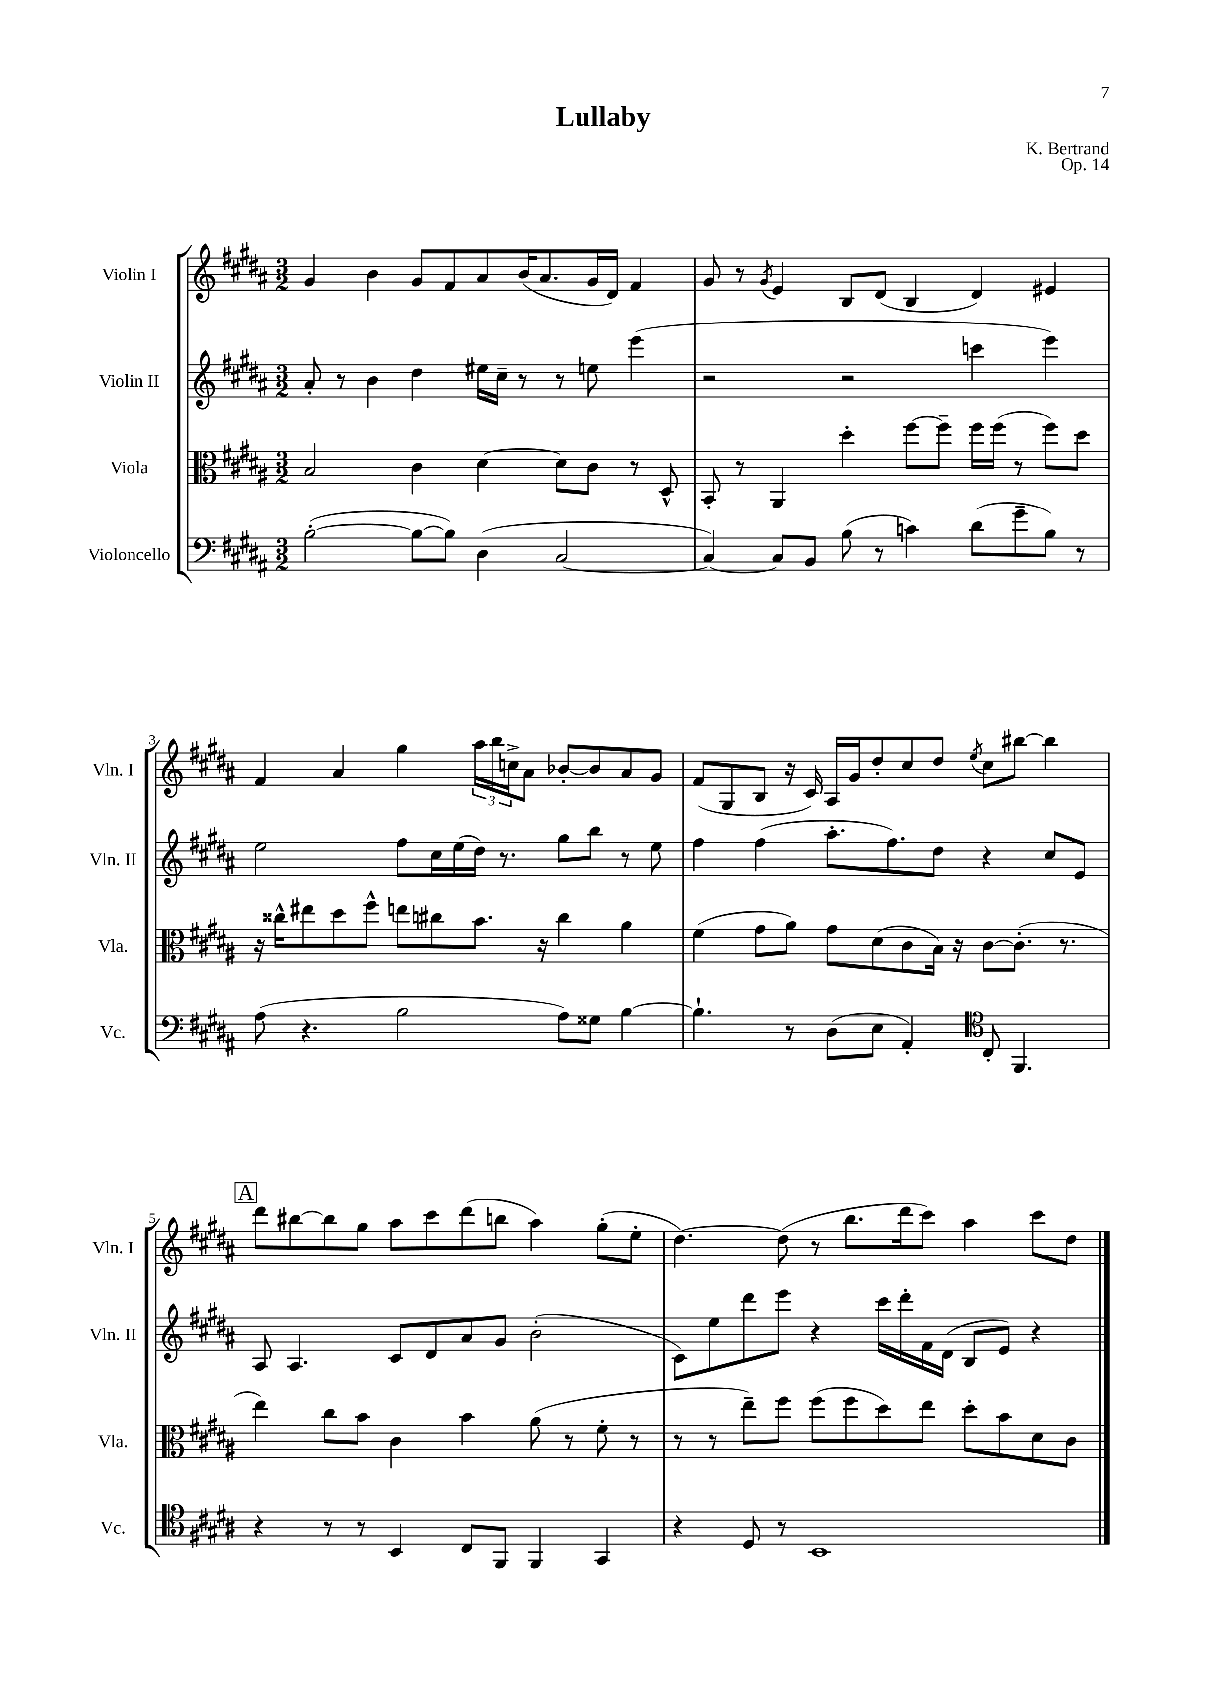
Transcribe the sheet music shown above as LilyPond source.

\header { title = "Lullaby" composer = "K. Bertrand" opus = "Op. 14" }
<<
\new StaffGroup <<
\new Staff = "s0" \with { instrumentName = "Violin I" shortInstrumentName = "Vln. I" } {
    \clef treble \key b \major \numericTimeSignature \time 3/2
    gis'4 b'4 gis'8 fis'8 ais'8 b'16( ais'8. gis'16 dis'16) fis'4 |
    gis'8 r8 \acciaccatura { gis'8 } e'4 b8 dis'8( b4 dis'4) eis'4 |
    fis'4 ais'4 gis''4 \tuplet 3/2 { ais''16 b''16 c''16-> } ais'8 bes'8~-. bes'8 ais'8 gis'8 |
    fis'8( gis8 b8 r16 cis'16) ais16 gis'16 dis''8-. cis''8 dis''8 \acciaccatura { e''8 } cis''8 bis''8~ bis''4 |
    \mark \markup { \box "A" } dis'''8 bis''8~ bis''8 gis''8 ais''8 cis'''8 dis'''8( b''8 ais''4) gis''8-.( e''8-. |
    dis''4.~) dis''8( r8 b''8. dis'''16 cis'''8) ais''4 cis'''8 dis''8 \bar "|." |
}
\new Staff = "s1" \with { instrumentName = "Violin II" shortInstrumentName = "Vln. II" } {
    \clef treble \key b \major \numericTimeSignature \time 3/2
    ais'8-. r8 b'4 dis''4 eis''16 cis''16-- r8 r8 e''8 e'''4( |
    r2 r2 c'''4 e'''4) |
    e''2 fis''8 cis''16 e''16( dis''16) r8. gis''8 b''8 r8 e''8 |
    fis''4 fis''4( ais''8.-. fis''8.) dis''8 r4 cis''8 e'8 |
    \mark \markup { \box "A" } ais8 ais4. cis'8 dis'8 ais'8 gis'8 b'2-.( |
    cis'8) e''8 dis'''8 e'''8 r4 cis'''16 dis'''16-. fis'16 dis'16( b8 e'8) r4 \bar "|." |
}
\new Staff = "s2" \with { instrumentName = "Viola" shortInstrumentName = "Vla." } {
    \clef alto \key b \major \numericTimeSignature \time 3/2
    b2 cis'4 dis'4~ dis'8 cis'8 r8 dis8-^ |
    b,8-. r8 ais,4 dis''4-. fis''8~ fis''8-- fis''16 fis''16( r8 fis''8) dis''8 |
    r16 cisis''16-^ eis''8 dis''8 fis''8-^ e''8 cis''8 b'8. r16 cis''4 ais'4 |
    fis'4( gis'8 ais'8) gis'8 dis'8( cis'8 b16) r16 cis'8~ cis'8.-.( r8. |
    \mark \markup { \box "A" } e''4) cis''8 b'8 cis'4 b'4 ais'8( r8 fis'8-. r8 |
    r8 r8 e''8--) fis''8 fis''8( fis''8 dis''8) e''8 dis''8-. b'8 dis'8 cis'8 \bar "|." |
}
\new Staff = "s3" \with { instrumentName = "Violoncello" shortInstrumentName = "Vc." } {
    \clef bass \key b \major \numericTimeSignature \time 3/2
    b2~-.( b8~ b8) dis4( cis2~ |
    cis4~) cis8 b,8 b8( r8 c'4) dis'8( gis'8-- b8) r8 |
    ais8( r4. b2 ais8) gisis8 b4~ |
    b4.-! r8 dis8( e8 ais,4-.) \clef tenor cis8-. fis,4. |
    \mark \markup { \box "A" } r4 r8 r8 b,4 cis8 fis,8 fis,4 gis,4 |
    r4 dis8 r8 b,1 \bar "|." |
}
>>
>>
